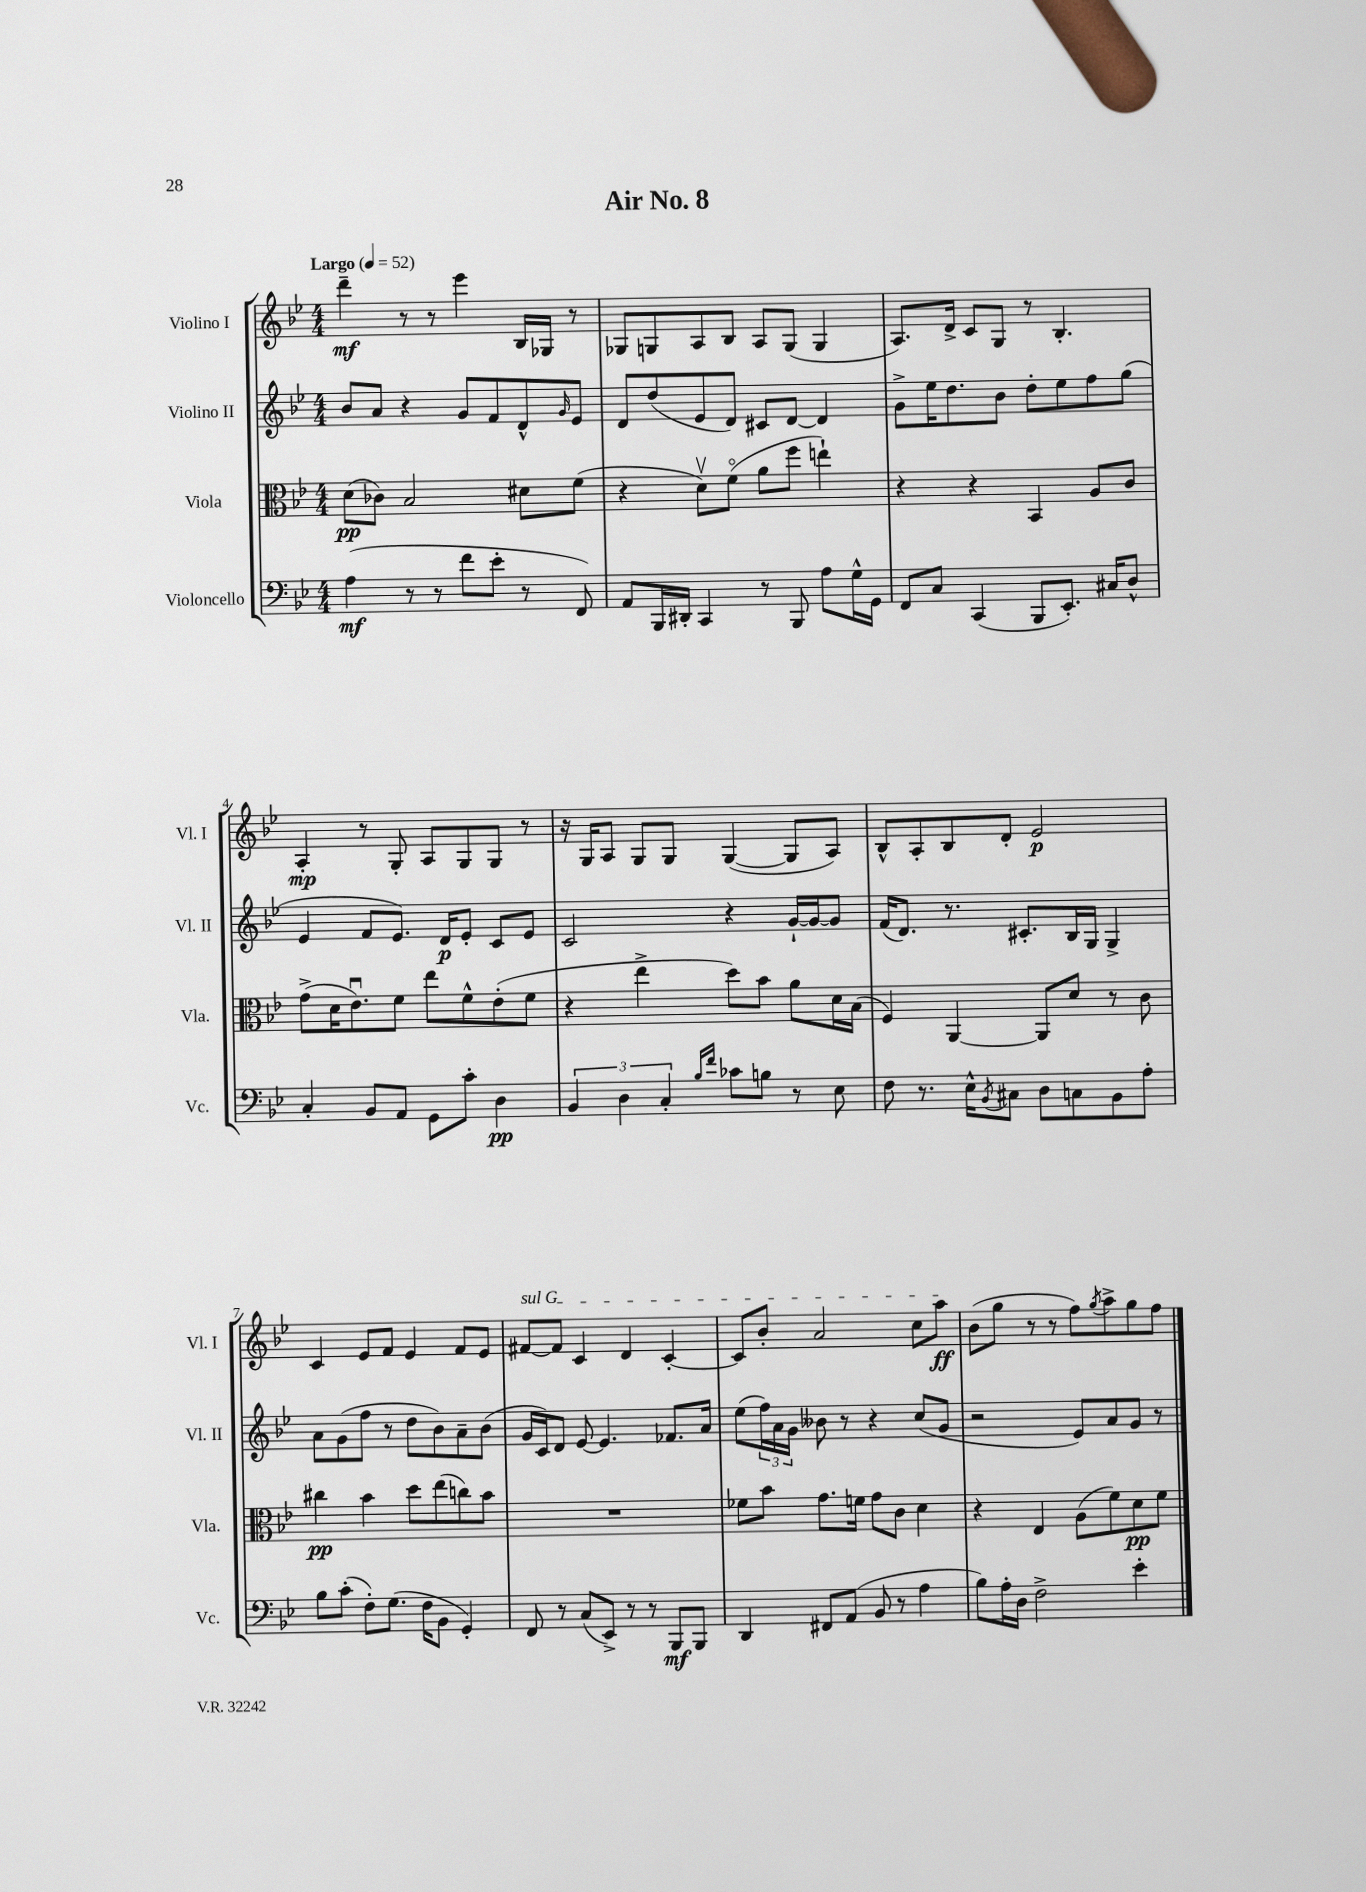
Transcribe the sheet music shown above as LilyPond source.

\header { title = "Air No. 8" }
<<
\new StaffGroup <<
\new Staff = "s0" \with { instrumentName = "Violino I" shortInstrumentName = "Vl. I" } {
    \clef treble \key bes \major \numericTimeSignature \time 4/4 \tempo "Largo" 4 = 52
    d'''4--\mf r8 r8 ees'''4 bes16 ges16 r8 |
    ges8 g8 a8 bes8 a8 g8( g4 |
    a8.) d'16-> c'8 g8 r8 bes4.-. |
    a4-.\mp r8 g8-. a8 g8 g8 r8 |
    r16 g16 a8 g8 g8 g4~( g8 a8) |
    bes8-^ a8-. bes8 d'8-. ees'2\p |
    c'4 ees'8 f'8 ees'4 f'8 ees'8 |
    \once \override TextSpanner.bound-details.left.text = \markup { \italic "sul G" } fis'8~\startTextSpan fis'8 c'4 d'4 c'4~-. |
    c'8 bes'8-. a'2 c''8 a''8\ff\stopTextSpan |
    bes'8( g''8 r8 r8 f''8) \acciaccatura { g''8 } a''8-> g''8 f''8 \bar "|." |
}
\new Staff = "s1" \with { instrumentName = "Violino II" shortInstrumentName = "Vl. II" } {
    \clef treble \key bes \major \numericTimeSignature \time 4/4
    bes'8 a'8 r4 g'8 f'8 d'8-^ \grace { g'16 } ees'8 |
    d'8 d''8( ees'8 d'8) cis'8 d'8~ d'4 |
    g'8-> ees''16 d''8. bes'8 d''8-. ees''8 f''8 g''8( |
    ees'4 f'8 ees'8.) d'16\p ees'8-. c'8 ees'8 |
    c'2 r4 g'16~-! g'16~ g'8 |
    f'16( d'8.) r8. cis'8.-. bes16 g16 g4-> |
    a'8 g'8( f''8 r8 d''8 bes'8) a'8-- bes'8( |
    g'16 c'16) d'8 ees'8~ ees'4. fes'8. a'16 |
    ees''8( \tuplet 3/2 { f''16) a'16 g'16 } beses'8 r8 r4 c''8( g'8 |
    r2 ees'8) a'8 g'8 r8 \bar "|." |
}
\new Staff = "s2" \with { instrumentName = "Viola" shortInstrumentName = "Vla." } {
    \clef alto \key bes \major \numericTimeSignature \time 4/4
    d'8\pp( ces'8) bes2 dis'8 f'8( |
    r4 d'8\upbow) f'8\flageolet( a'8 f''8 e''4-!) |
    r4 r4 bes,4 a8 c'8 |
    g'8->( d'16 ees'8.\downbow) f'8 ees''8 f'8-^ ees'8-.( f'8 |
    r4 ees''4-> d''8) bes'8 a'8 d'16 bes16( |
    f4) a,4~ a,8 d'8 r8 c'8 |
    cis''4\pp bes'4 d''8 ees''8( c''8) bes'8 |
    R1 |
    fes'8 bes'8 g'8. f'16 g'8 c'8 d'4 |
    r4 ees4 a8( f'8) d'8\pp f'8 \bar "|." |
}
\new Staff = "s3" \with { instrumentName = "Violoncello" shortInstrumentName = "Vc." } {
    \clef bass \key bes \major \numericTimeSignature \time 4/4
    a4\mf( r8 r8 f'8 ees'8-. r8 f,8) |
    a,8 bes,,16 dis,16-. c,4 r8 bes,,8 a8 g16-^ g,16 |
    f,8 c8 c,4( bes,,8 ees,8.-.) cis16 d8-^ |
    c4-. bes,8 a,8 g,8 c'8-. d4\pp |
    \tuplet 3/2 { bes,4 d4 c4-. } \grace { bes16 f'16 } ces'8 b8 r8 ees8 |
    f8 r8. ees16-^ \acciaccatura { bes,8 } cis8 d8 c8 bes,8 a8-. |
    bes8 c'8-.( f8-.) g8.( f16 bes,8 g,4-.) |
    f,8 r8 c8( ees,8->) r8 r8 bes,,8\mf bes,,8 |
    d,4 fis,8 a,8( bes,8 r8 a4 |
    bes8) a16-. d16 f2-> ees'4-. \bar "|." |
}
>>
>>
